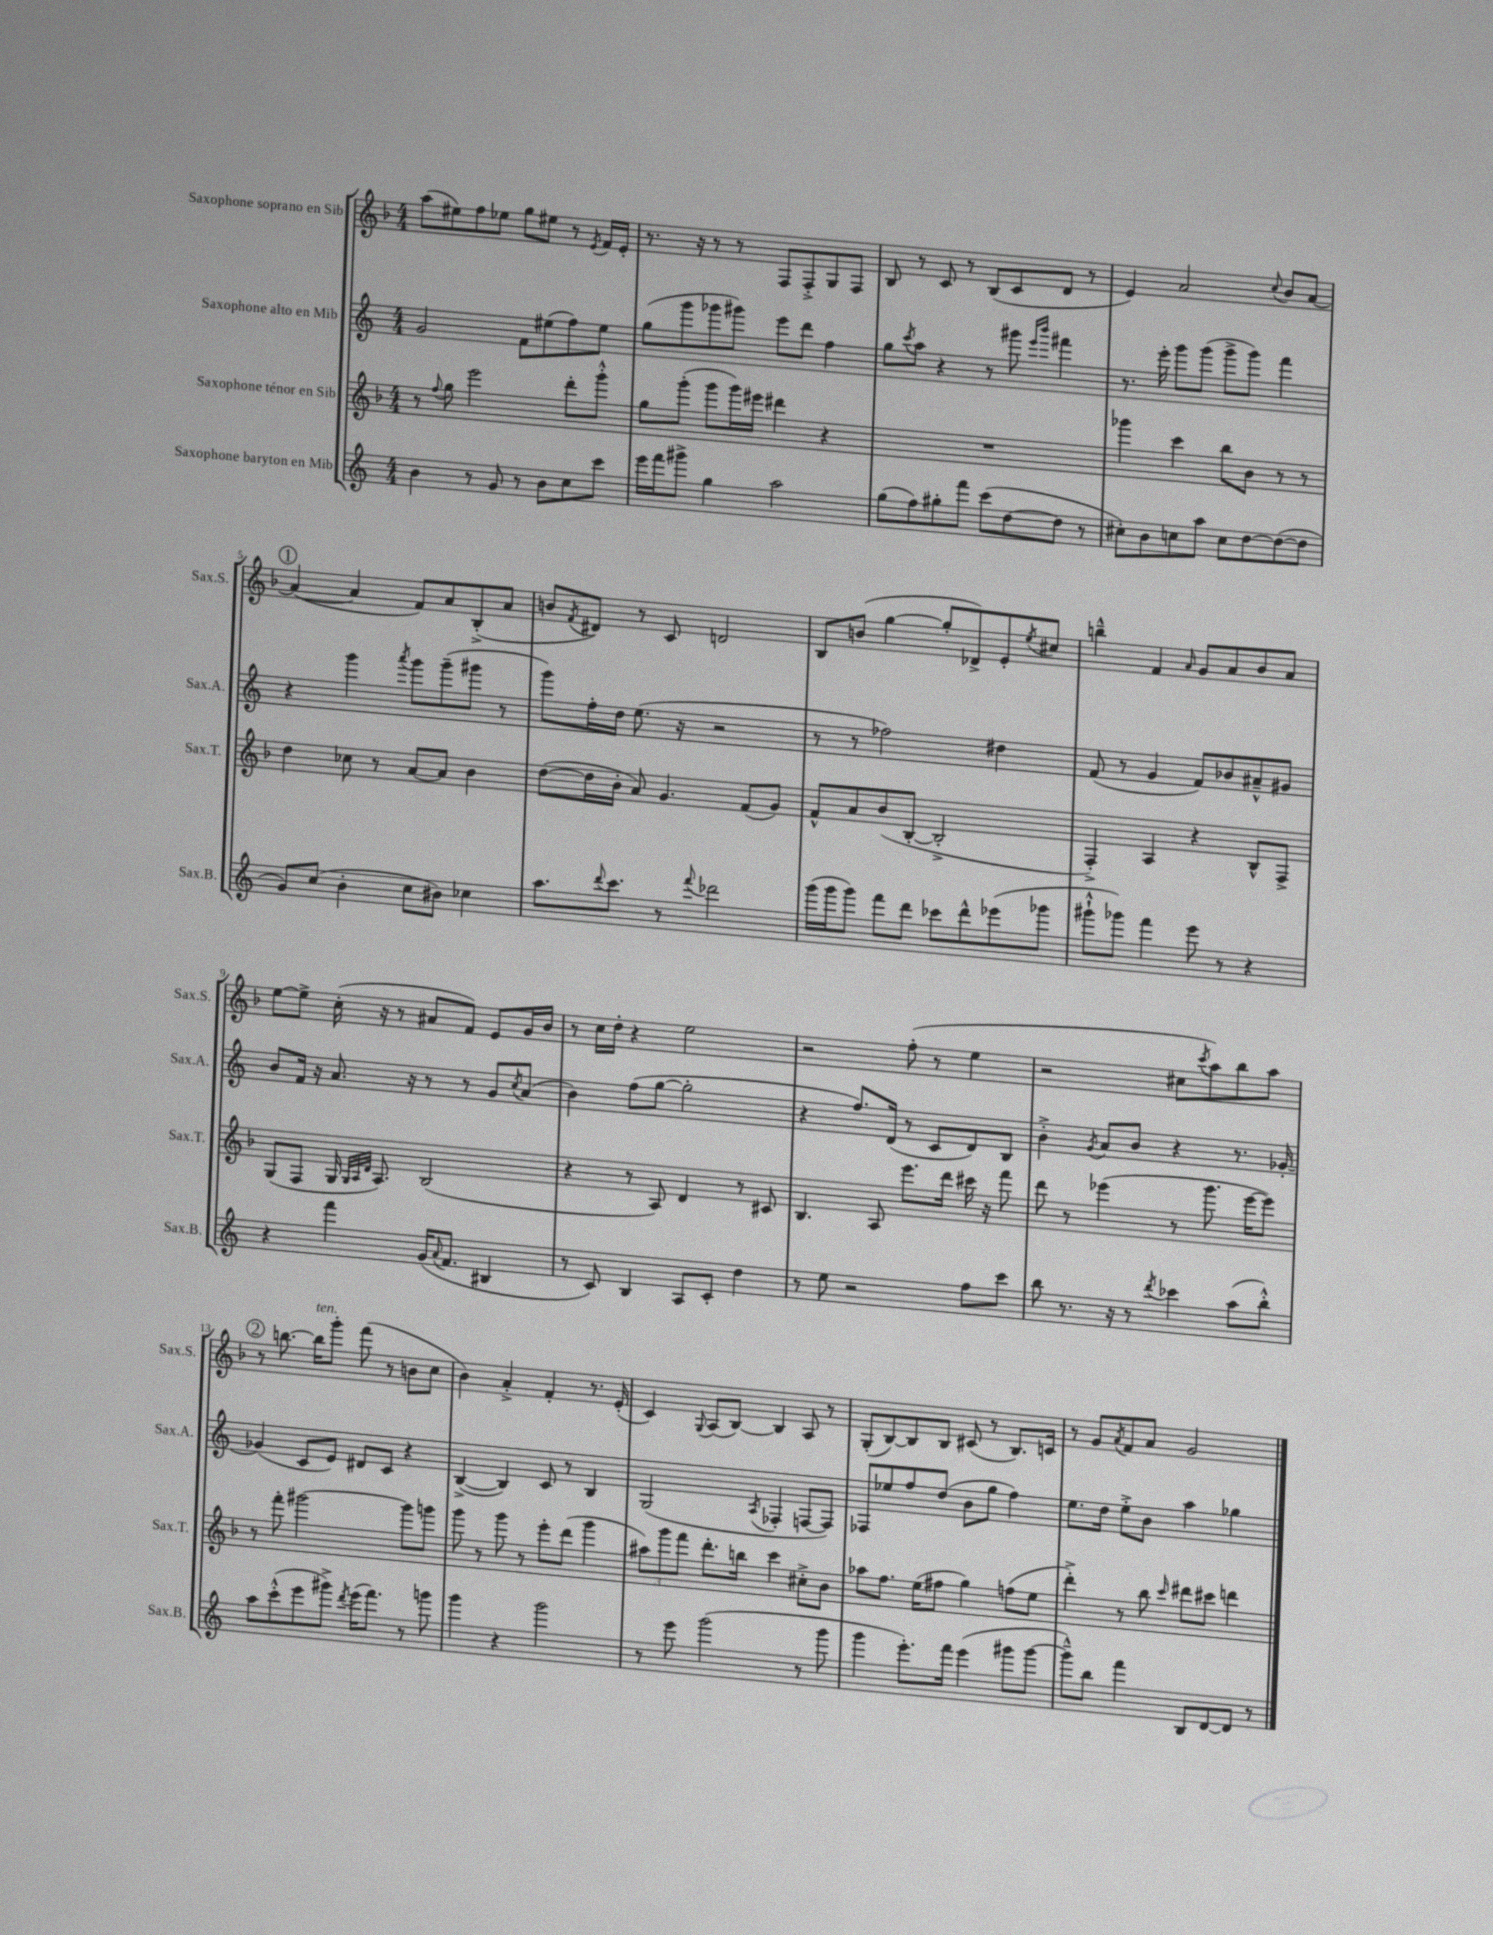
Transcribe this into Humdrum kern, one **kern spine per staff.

**kern	**kern	**kern	**kern
*staff4	*staff3	*staff2	*staff1
*clefG2	*clefG2	*clefG2	*clefG2
*k[]	*k[b-]	*k[]	*k[b-]
*M4/4	*M4/4	*M4/4	*M4/4
4b	8r	2g	(8aa
.	8qqff	.	.
.	8gg	.	8ee#)
8r	2eee	.	8ff
8g	.	.	8ee-
8r	.	8f	8gg
8b	.	(8ee#	8ee#
8cc	8ddd'	8ff)	8r
.	.	.	8qe
8ccc	8ggg'^^	8ee#	16f
.	.	.	16e'
=	=	=	=
16eee	8gg	(8gg	8.r
16fff	.	.	.
8ggg#^	(8ggg'	8ggg	.
.	.	.	16r
4gg	8ggg	8ggg-	8r
.	16ggg)	8ggg#)	8r
.	16eee#	.	.
2aa	4ddd#	8eee	8F
.	.	8ddd	8F'^
.	4r	4ff	8G
.	.	.	8F
=	=	=	=
(8gg	1r	8gg	8B-
.	.	8qccc	.
8ff)	.	8aa	8r
8gg#'	.	4r	8c
8fff	.	.	8r
(8ccc	.	8r	(8B-
[8dd	.	8ggg#	8c
.	.	16qqeee	.
.	.	16qqbbb	.
8dd]	.	4fff#	8d
8r	.	.	8r
=	=	=	=
8cc#')	4ggg-	8.r	4e)
8b	.	.	.
.	.	16eee'	.
8cc	4ccc	8ggg	2a
8aa	.	(8ggg	.
8cc	8bb-	8ggg^	.
[8dd	8b-	8ggg)	.
.	.	.	8qqcc
(8dd_	8r	4fff	8b-
8dd]	8r	.	[8a
=	=	=	=
8g)	4dd	4r	(4a_
(8cc	.	.	.
4b'	8cc-	4ggg	4a]
.	8r	.	.
.	.	8qaaa	.
8cc	[8a	8ggg	8f)
8b#)	8a]	(8ggg~	8a
4cc-	4b-	8ggg#	(8B-'^
.	.	8r	8a
=	=	=	=
8.aa	([8dd	8ggg)	8b
.	.	.	8qf
.	16dd]	16ff'	8d#)
8qqddd	.	.	.
8.ccc	16b-'	16dd	.
.	8a)	(8.ee	8r
8r	4.g	.	8c
.	.	16r	.
8qqfff	.	.	.
2ddd-	.	2r	2d
.	(8f	.	.
.	8g)	.	.
=	=	=	=
(16ggg	8f^^	8r	8B-
16ggg	.	.	.
8ggg)	8a	8r	(8b
8fff	(8b-	2ff-)	[4gg
8ddd	[8B-'	.	.
8ccc-	2B-'^]	.	8gg']
8ddd^^	.	.	8d-^)
(8eee-	.	4dd#	8e'
.	.	.	8qee
8ggg-	.	.	8cc#
=	=	=	=
8ggg#`^^	4F'^)	(8f	4bb~^^
8ggg-)	.	8r	.
4fff	4A	4g	4f
.	.	.	16qqa
8eee	4r	8f)	8g
8r	.	8b-	8a
4r	8B-^^	8a#~^^	8b-
.	8F^	8g#	8a
=	=	=	=
4r	(8G	8b	[8ee
.	8F	16f	8ee^]
.	.	16r	.
4fff	16G	8.a	(16cc'
.	32qqG	.	.
.	32qqA	.	.
.	32qqd	.	.
.	8.A)	.	16r
.	.	.	8r
.	.	16r	.
(16g	(2B-	8r	8a#
8qqa	.	.	.
8.f	.	.	.
.	.	8r	8f)
4B#	.	8g	8e
.	.	8qcc	.
.	.	(8a	16g
.	.	.	16b-
=	=	=	=
8r	4r	4b)	8r
8c)	.	.	16cc
.	.	.	16dd'
4B	8r	(8ff	4r
.	8A)	[8gg	.
8A	4d	2gg']	2ee
8c'	.	.	.
4dd	8r	.	.
.	8c#	.	.
=	=	=	=
8r	4.B-	4r	2r
8ee	.	.	.
2r	.	8.ff)	.
.	8A	.	.
.	.	(16d	.
.	8.eee	8r	(8ff'
.	.	8c	8r
.	16ddd	.	.
8ff	16ccc#	8d)	4ee
.	16r	.	.
8ccc	8fff	8B	.
=	=	=	=
8bb	8ddd	4b'^	2r
8.r	8r	.	.
.	.	8qg	.
.	(4eee-	8a	.
16r	.	.	.
8r	.	8b	.
8qddd	.	.	.
4ccc-	8r	4r	8cc#
.	.	.	8qccc
.	8.ggg	.	8aa)
(8aa	.	8.r	8bb-
.	[16eee-	.	.
8bb'^^)	8eee-])	.	8aa
.	.	[16g-'	.
=	=	=	=
8aa	8r	(4g-]	8r
(8ccc'^^	8fff'	.	[8.bb
8eee	[2ggg#	8c	.
.	.	.	16bb]
8ggg#^)	.	8e)	8ggg'
8qddd	.	.	.
(16eee	.	8d#	(8fff
8.fff)	.	.	.
.	.	8c	8r
8r	8ggg#]	4r	8b
8ggg	8ggg	.	8cc
=	=	=	=
4ggg	8ggg	([4B^	4b-)
.	8r	.	.
4r	8ggg	4B])	4a'^
.	8r	.	.
2ggg	8eee'	8c	4f'
.	(8ddd	8r	.
.	4ggg	4B	8.r
.	.	.	(16e'
=	=	=	=
8r	12aa#)	(2G	4c)
.	12ggg	.	.
8eee	.	.	.
.	12fff	.	.
.	.	.	8qqG
(2ggg	8.ddd'	.	(8A
.	.	.	[8B-)
.	16bb	.	.
.	.	8qA	.
.	4ccc	4F-'	4B-]
8r	8cc#'^	[8F	8A
8ggg	8b-	8F])	8r
=	=	=	=
4ggg	8aa-	8F-	(8G'
.	8.ff	8ee-	[8B-)
8.eee')	.	8ff	8B-]
.	(16ee	.	.
.	8ff#	(8dd	8B-
16fff	.	.	.
(4eee	4gg)	8b	(8c#
.	.	8gg	8r
8ggg#	(8ff	4ff)	8.B-)
[8ggg#	8ee	.	.
.	.	.	16c
=	=	=	=
8ggg#~^^])	4ddd'^)	8.ee	8r
8bb	.	.	8g
.	.	16dd	.
.	.	.	8qa
4fff	8r	8ee'^	8f
.	8bb-	8b	8a
.	16qqccc	.	.
8B	8ddd#	4aa	2g
[8d	8ccc#	.	.
8d]	4ddd	4gg-	.
8r	.	.	.
==	==	==	==
*-	*-	*-	*-
